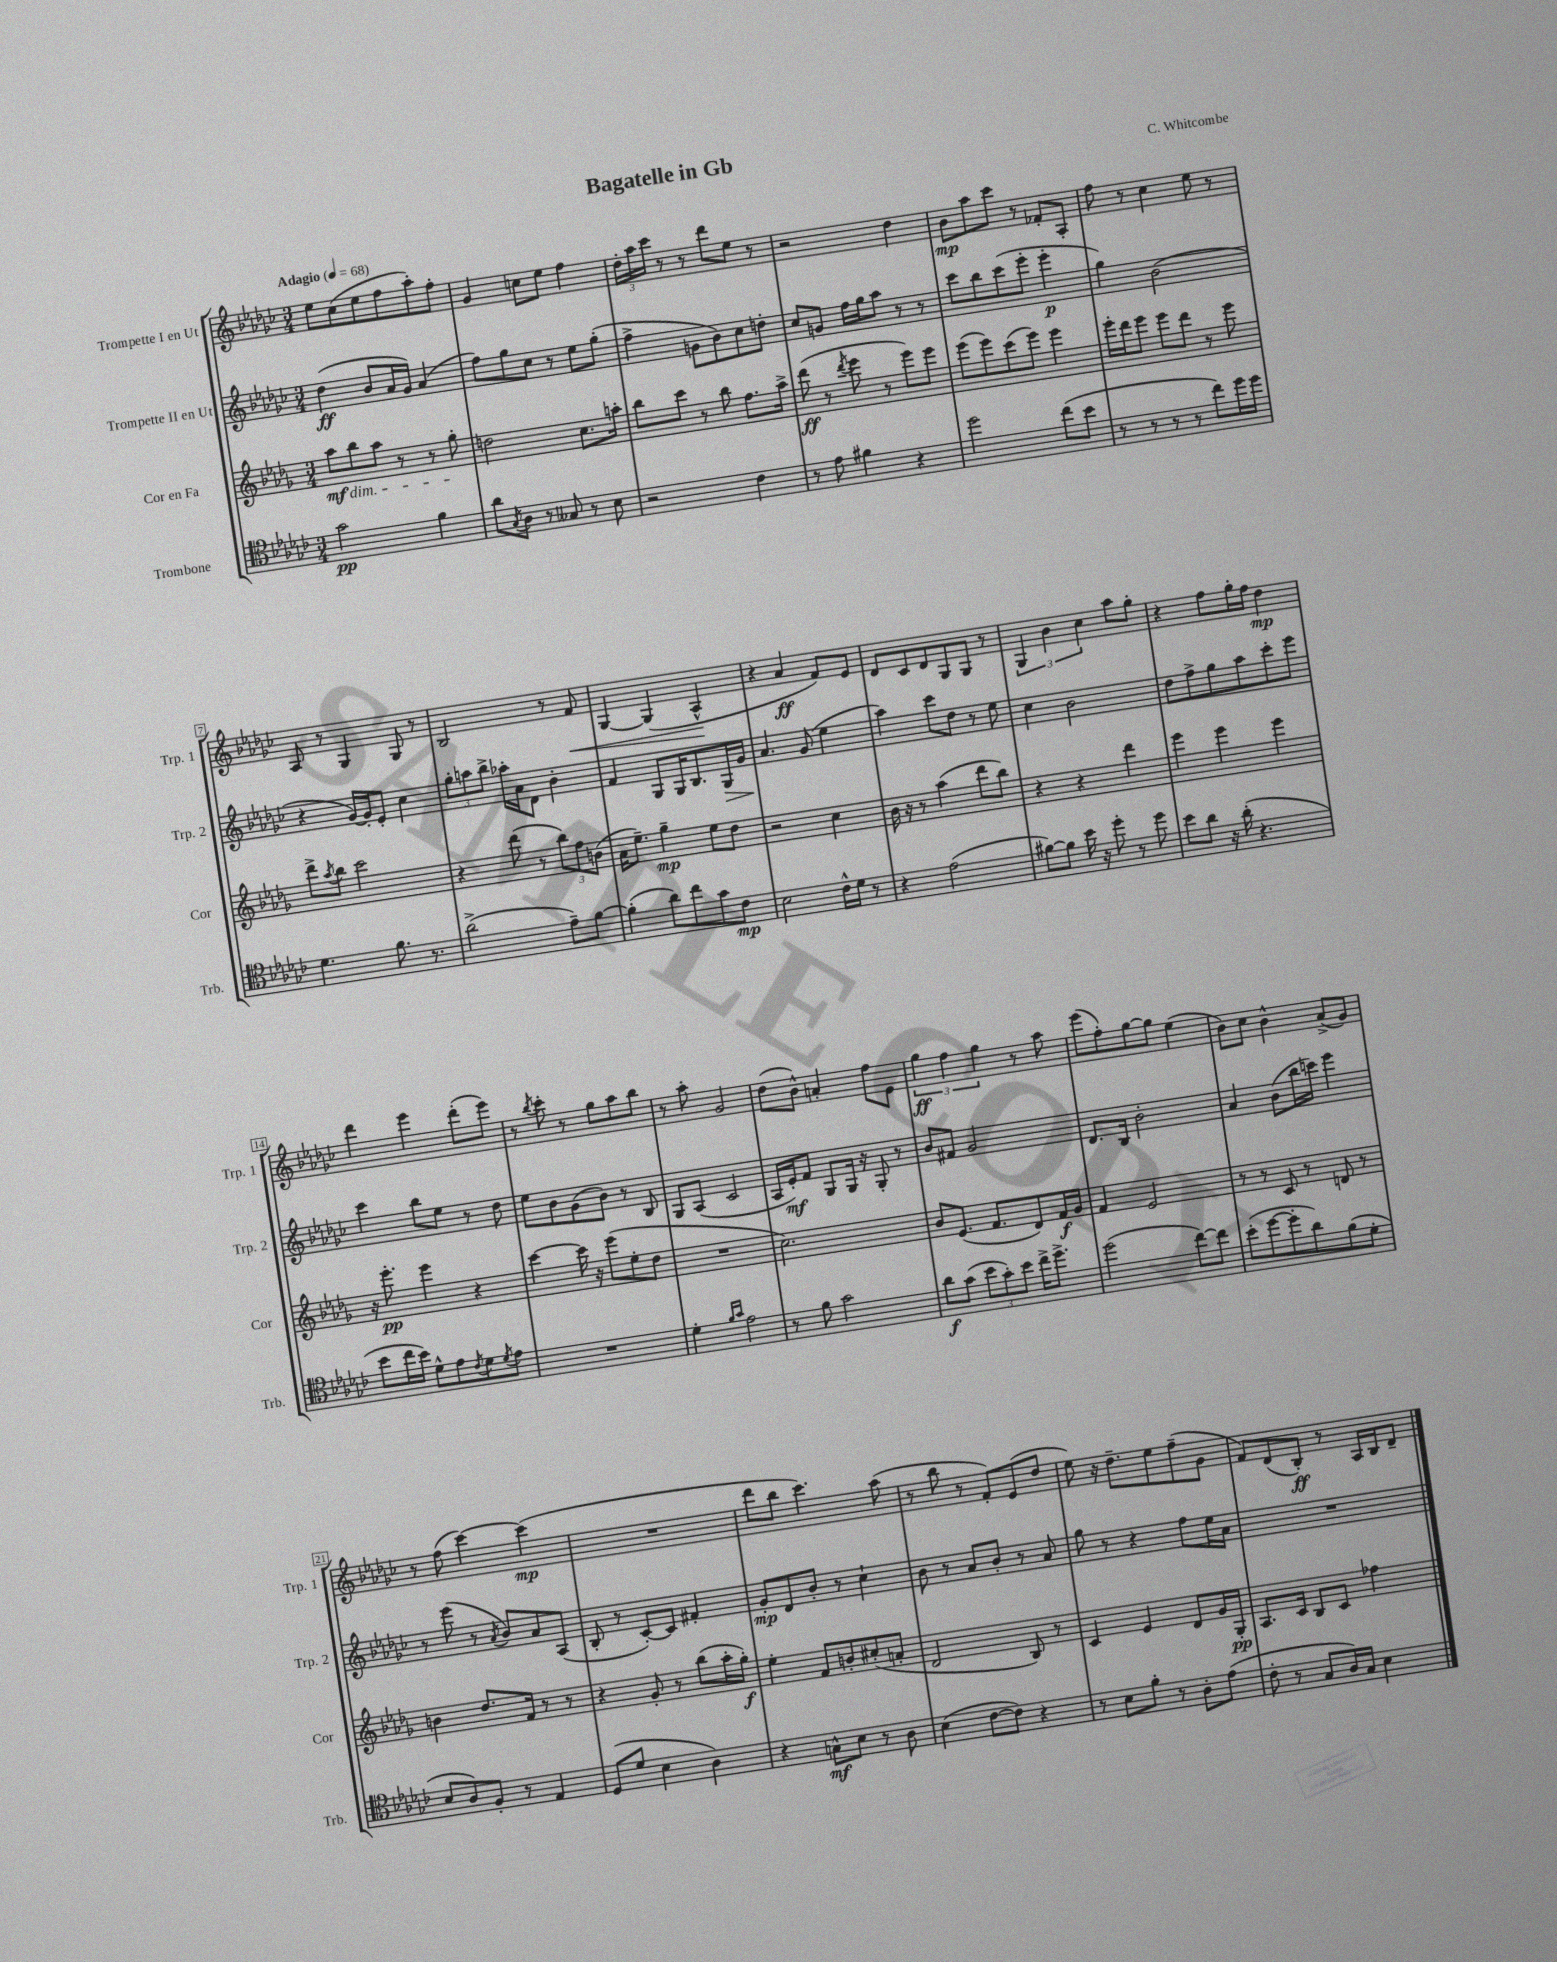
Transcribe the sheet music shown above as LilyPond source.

\header { title = "Bagatelle in Gb" composer = "C. Whitcombe" }
<<
\new StaffGroup <<
\new Staff = "s0" \with { instrumentName = "Trompette I en Ut" shortInstrumentName = "Trp. 1" } {
    \clef treble \key ges \major \numericTimeSignature \time 3/4 \tempo "Adagio" 4 = 68
    ees''8 ces''8( ees''8 f''8 aes''8-.) f''8-. |
    ges'4 c''8 ees''8 f''4 |
    \tuplet 3/2 { des''16-. aes''16 ces'''16 } r8 r8 des'''8 ees''8 r8 |
    r2 des''4 |
    bes'8\mp aes''8 ces'''8 r8 fes'8-. aes8-. |
    f''8 r8 ces''4 ees''8 r8 |
    aes8 r8 ges4 ges8 r8 |
    bes2 r8 f'8\< |
    ges4~ ges4( aes4-^\! |
    r4 aes'4\ff f'8) ees'8 |
    des'8 ces'8 des'8 ges8 ges8 r8 |
    \tuplet 3/2 { ges4 bes'4 ces''4 } aes''8 ges''8-. |
    r4 f''8 ges''16-. f''16 des''4\mp |
    des'''4 ees'''4 des'''8-.( ees'''8) |
    r8 \acciaccatura { bes''8 } ces'''8-. r8 ges''8 aes''8 bes''8 |
    r8 aes''8-. ges'2 |
    des''8( bes'8-^) a'4-. f''8 ees'8 |
    \tuplet 3/2 { ges''4\ff f''4 ges''4 } r8 aes''8 |
    ees'''8( f''8-.) ges''8~ ges''8 ees''4( |
    bes'8) ces''8 bes'4-^ aes'8->( ges'8) |
    r8 f''8( ces'''4~) ces'''4\mp( |
    R2. |
    des'''8 bes''8 ces'''4.) aes''8( |
    r8 bes''8 r8 f'8-.) ees'8( des''8 |
    ees''8) r16 des''8.-- ees''8 f''8--( ges'8 |
    f'8) des'8( bes8-.\ff) r8 aes16 bes16 des'8-- \bar "|." |
}
\new Staff = "s1" \with { instrumentName = "Trompette II en Ut" shortInstrumentName = "Trp. 2" } {
    \clef treble \key ges \major \numericTimeSignature \time 3/4
    des''4\ff( bes'8 aes'16 ges'16) aes'4( |
    f''8) ges''8 ces''8 r8 ees''8 ges''8-.( |
    f''4-> g'8 bes'8) ces''8 d''8-. |
    ces''8 g'8 f''16 ges''16 aes''8 r8 r8 |
    ces'''8 bes''8 ces'''8( ees'''8-. ees'''4-.\p |
    ges''4) bes'2( |
    r4 ges'16~) ges'16-. ees'8-. ces''4 |
    \tuplet 3/2 { ges''8-. a''8 bes''8-> } aes''16-. aes'16 des'8 bes'4-. |
    f'4 ges8 ges16 bes8. ges16\> ges'16 |
    aes'4.\! ges'8( ees''4 |
    aes''4) ces'''8 des''8 r8 ees''8 |
    ces''4 bes'2 |
    des''8 f''8-> ges''8 aes''8 ces'''8-. ees'''8 |
    ces'''4 bes''8 ees''8 r8 des''8 |
    ees''8 bes'8 ges'8( bes'8) r8 bes8 |
    ges8 aes8( ces'2 |
    aes16 ees'16-.\mf) f'8 ges8 ges16 r16 ges8-. r8 |
    bes'8 fis'8 ges'2 |
    des'8. bes16 bes'2-. |
    aes'4 bes'8( bes''16 c'''16) ees'''4 |
    r8 ees'''8( r8 \acciaccatura { aes'8 } bes'8) aes'8 aes8( |
    bes8-. r8 ces'8~-.) ces'8 fis'4-. |
    ges'8-.\mp des'8 bes'8-. r8 ces''4-! |
    bes'8 r8 aes'8 bes'8-. r8 aes'8 |
    ges''8 r8 r4 f''8 ees''16 aes'16 |
    R2. \bar "|." |
}
\new Staff = "s2" \with { instrumentName = "Cor en Fa" shortInstrumentName = "Cor" } {
    \clef treble \key des \major \numericTimeSignature \time 3/4
    aes''8\mf\dim bes''8 aes''8 r8 r8 ges''8-.\! |
    d''2 c''8. a''16-. |
    bes''8 c'''8 r8 bes''8 f''8. aes''16-> |
    des'''8\ff( r8 \acciaccatura { des'''8 } ees'''8 r8 ees'''8) ees'''8 |
    ees'''8( ees'''8) c'''8( ees'''8) ees'''4 |
    ees'''16-. des'''16 ees'''8 ees'''8 des'''8 r8 ees'''8 |
    des'''8-> \acciaccatura { aes''8 } bes''8 c'''2 |
    r4 des'''8( r8 \tuplet 3/2 { bes''8) f''8 b'8( } |
    aes'16 ees''8.--) ges''4--\mp ees''8 des''8 |
    r2 c''4 |
    bes'16 r16 r8 aes''4( des'''8 bes''8) |
    r4 r4 des'''4 |
    ees'''4 ees'''4 ees'''4 |
    r16 ees'''8.-.\pp ees'''4 r4 |
    c'''4~ c'''16 r16 ees'''8( ees''8-. des''8 |
    R2. |
    c''2.) |
    bes'8 ees'8.( f'8. des'8) f'16\f ges'16 |
    f'4 ees'2 |
    r8 r8 c'8 r8 d'8 r8 |
    b'4 des''8. f'16 r8 r8 |
    r4 ges'8-. r8 bes''8( aes''16-. ges''16-.\f) |
    ees''4-. f'8 b'8-. cis''8-.( a'8-. |
    des'2 bes8) r8 |
    c'4 ees'4 des'8 ges'16 ges16-.\pp |
    aes8. c'16 bes8 c'8 fes''4 \bar "|." |
}
\new Staff = "s3" \with { instrumentName = "Trombone" shortInstrumentName = "Trb." } {
    \clef tenor \key ges \major \numericTimeSignature \time 3/4
    ges'2\pp f'4 |
    aes'8 \acciaccatura { ges8 } aes8 r8 geses8 r8 bes8 |
    r2 ces'4 |
    r8 ees'8 fis'4 r4 |
    des''2 ces''8( bes'8 |
    r8 r8 r8 r8 ces''8) des''16 des''16 |
    des'4. f'8. r8. |
    aes'2->( ees'8--) f'8~ |
    f'4-.( aes'8) ces''8 ges'8 ces'8\mp |
    bes2 ces'16-^ des'16 r8 |
    r4 ees'2( |
    fis'8~) fis'8 bes'16 r16 des''8-. r8 des''8 |
    bes'8 aes'8 r16 aes'16-.( r4. |
    bes'8 ces''16 bes'16) des'8-^ ees'8 \acciaccatura { ces'8 } des'8 \acciaccatura { des'8 } ees'8 |
    R2. |
    des'4-. \grace { f'16 ges'16 } ees'2 |
    r8 f'8 ges'2 |
    aes'8\f ges'8( \tuplet 3/2 { bes'8 ges'8-.) bes'8 } ces''16-> des''8.-> |
    des''2( ces''8~) ces''8 |
    bes'8-.( des''8~ des''8-. aes'8) f'8( des'8-. |
    bes8 aes8) f8-. r8 ees4 |
    des8( des'8 bes4 aes4) |
    r4 g8-^\mf bes8 r8 aes8 |
    bes4( ces'8~ ces'8) r4 |
    r8 bes8 f'8-. r8 aes8-. ees'8( |
    ces'8-. r8 ges8 aes16) ges16 bes4 \bar "|." |
}
>>
>>
\layout { \context { \Score \override BarNumber.stencil = #(make-stencil-boxer 0.1 0.3 ly:text-interface::print) } }
